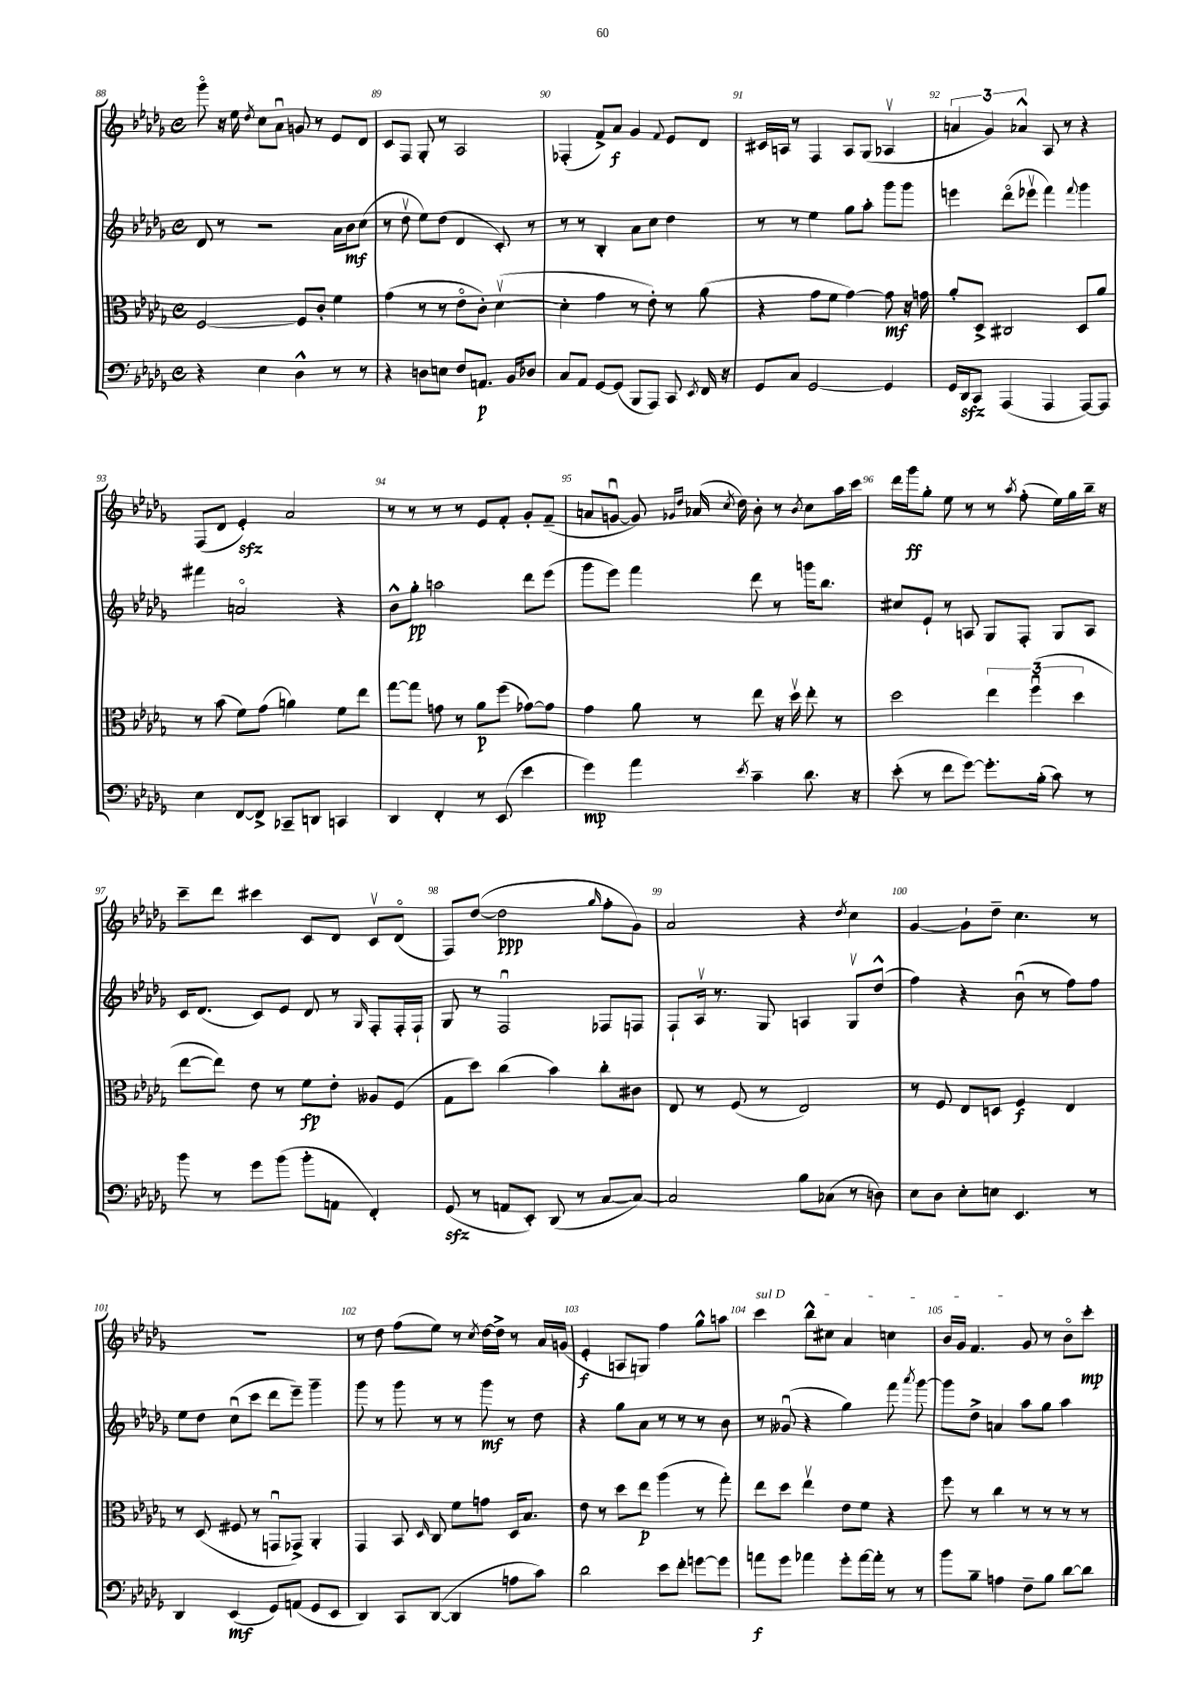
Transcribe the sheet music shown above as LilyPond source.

<<
\new StaffGroup <<
\new Staff = "s0" {
    \clef treble \key des \major \defaultTimeSignature \time 4/4
    \autoBeamOff ges'''8\flageolet r16 ees''16 \acciaccatura { des''8 } c''8[ aes'8]\downbow g'8 r8 ees'8[ des'8] |
    c'8[ f8] ges8-. r8 aes2 |
    fes4-.( f'8[->) aes'8]\f ges'4 \appoggiatura { f'8 } ees'8[ des'8] |
    cis'16[ a16] r8 f4 a8[ ges8]( aes4\upbow |
    \tuplet 3/2 { a'4 ges'4) aes'4-^ } aes8 r8 r4 |
    f8[( des'8] ees'4-.\sfz) aes'2 |
    r8 r8 r8 r8 ees'8[ f'8]-. ges'8[-. f'8]--( |
    a'8[ g'8]~\downbow g'8) \grace { ges'16[ des''16] } aes'16( \acciaccatura { c''8 } des''16) bes'8-. r8 \acciaccatura { bes'8 } c''8[ aes''16 c'''16] |
    des'''16[ ges'''16\ff ges''8]-. ees''8 r8 r8 \acciaccatura { aes''8 } f''8-.( ees''16[) ges''16 bes''16]-- r16 |
    c'''8[-- des'''8] cis'''4 c'8[ des'8] c'8[\upbow des'8]\flageolet( |
    f8[) des''8]~( des''2\ppp \grace { ges''16 } f''8[-. ges'8]) |
    aes'2 r4 \acciaccatura { des''8 } c''4 |
    ges'4~ ges'8[-! des''8]-- c''4. r8 |
    R1 |
    r8 des''8 f''8[( ees''8]) r8 \acciaccatura { c''8 } des''16[~ des''16]-> r8 aes'16[ g'16]( |
    ees'4-.\f a8[ g8]) f''4 ges''8[-^ a''8] |
    \once \override TextSpanner.bound-details.left.text = \markup { \italic "sul D" } c'''4\startTextSpan bes''8[-^ cis''8] aes'4 c''4 |
    bes'16[ ges'16] f'4. ges'8\stopTextSpan r8 bes'8[\flageolet c'''8]-.\mp \bar "|." |
}
\new Staff = "s1" {
    \clef treble \key des \major \defaultTimeSignature \time 4/4
    \autoBeamOff des'8 r8 r2 aes'16[ bes'16\mf c''8]( |
    r8 des''8\upbow ees''8[) des''8]( des'4 c'8-.) r8 |
    r8 r8 bes4-. aes'8[ c''8] des''4 |
    r8 r8 ees''4 ges''8[ aes''8]-. ges'''8[ ges'''8] |
    e'''4 des'''8[\flageolet( ees'''8]\upbow f'''4) \appoggiatura { f'''8 } ges'''4 |
    fis'''4 a'2\flageolet r4 |
    bes'8[-^ ges''8]-.\pp a''2 des'''8[ ees'''8]( |
    ges'''8[ ees'''8]) f'''4 des'''8 r8 g'''16[ bes''8.] |
    cis''8[ ees'8]-! r8 a8 ges8[ f8]-. ges8[ a8] |
    c'16[ des'8.]( c'8[) ees'8] des'8 r8 \grace { ges16 } f8[-. f16-. f16]-! |
    ges8 r8 f2\downbow fes8[ f8] |
    f8[-! aes16]\upbow r8. ges8 a4 ges8[\upbow des''8]-^( |
    f''4) r4 bes'8\downbow( r8 f''8[) f''8] |
    ees''8[ des''8] c''8[\downbow( c'''8] des'''8[ ees'''8]--) ges'''4-- |
    ges'''8 r8 ges'''8 r8 r8 ges'''8\mf r8 des''8 |
    r4 ges''8[ aes'8] r8 r8 r8 bes'8 |
    r8 geses'8\downbow( r4 ges''4) f'''8 \acciaccatura { aes'''8 } ges'''8~ |
    ges'''8[ des''8]-> a'4 aes''8[ ges''8] aes''4 \bar "|." |
}
\new Staff = "s2" {
    \clef alto \key des \major \defaultTimeSignature \time 4/4
    \autoBeamOff f2~ f8[ c'8]-. f'4 |
    ges'4( r8 r8 ees'8[\flageolet c'8]-.) des'4~\upbow( |
    des'4-. ges'4 r8 ees'8-.) r8 aes'8( |
    r4 ges'8[ f'8] ges'4~) ges'8\mf r16 g'16 |
    aes'8[-. des8]-> cis2 des8[ aes'8] |
    r8 bes'8( f'8[) ges'8]( a'4) f'8[ ees''8] |
    ges''8[~ ges''8] g'8 r8 aes'8[\p f''8]( ges'8[~) ges'8] |
    ges'4 aes'8 r8 ees''8 r16 des''16\upbow ees''8-. r8 |
    des''2 \tuplet 3/2 { ees''4 f''4\downbow( des''4 } |
    ees''8[~ ees''8]) ees'8 r8 f'8[\fp ees'8]-. aeses8[ f8]( |
    ges8[ des''8]) c''4( bes'4) c''8[-. cis'8] |
    ees8 r8 f8( r8 ees2) |
    r8 f8 ees8[ d8] f4\f ees4 |
    r8 des8( fis8 r8 g,8[\downbow ges,8]->) aes,4-. |
    ges,4 bes,8 \grace { des16 } c8 f'8[ g'8] des16[ bes8.] |
    ees'8 r8 des''8[ ees''8]\p aes''4( r8 ges''8-.) |
    ees''8[ des''8] ees''4\upbow ees'8[ f'8] r4 |
    f''8 r8 c''4 r8 r8 r8 r8 \bar "|." |
}
\new Staff = "s3" {
    \clef bass \key des \major \defaultTimeSignature \time 4/4
    \autoBeamOff r4 ees4 des4-^ r8 r8 |
    r4 d8[ e8] f8[ a,8.]\p bes,16[ des8] |
    c8[ aes,8] ges,8[~ ges,8]( bes,,8[ aes,,8]) c,8 \acciaccatura { ees,8 } f,16 r16 |
    ges,8[ c8] ges,2~ ges,4 |
    ges,16[ des,16\sfz c,8] aes,,4( aes,,4 aes,,8[~) aes,,8] |
    ees4 f,8[~ f,8]-> ces,8[-- d,8] c,4 |
    des,4 f,4-. r8 ees,8( ees'4 |
    ges'4\mp) aes'4 \acciaccatura { ees'8 } c'4-- des'8. r16 |
    ees'8-.( r8 f'8[ ges'8]~) ges'8.[-. bes16]-.( c'8) r8 |
    bes'8 r8 ges'8[ bes'8]( bes'8[-. a,8] f,4-.) |
    ges,8\sfz( r8 a,8[ ees,8]-.) des,8( r8 c8[~ c8]~) |
    c2 bes8[ ces8]( r8 d8) |
    ees8[ des8] ees8[-. e8] ees,4. r8 |
    des,4 ees,4\mf( ges,8[) a,8]( ges,8[ ees,8] |
    des,4) c,8[ des,8]~( des,4 a8[ c'8]) |
    des'2 ees'8[ f'8]-. g'8[~ g'8] |
    a'8[\f ges'8] aes'4 ges'8[-. aes'16~ aes'16]-. r8 r8 |
    bes'8[ bes8]-- a4 f8[-- bes8] des'8[~ des'8] \bar "|." |
}
>>
>>
\layout { \context { \Score currentBarNumber = #88 \override BarNumber.break-visibility = ##(#f #t #t) barNumberVisibility = #all-bar-numbers-visible } }
